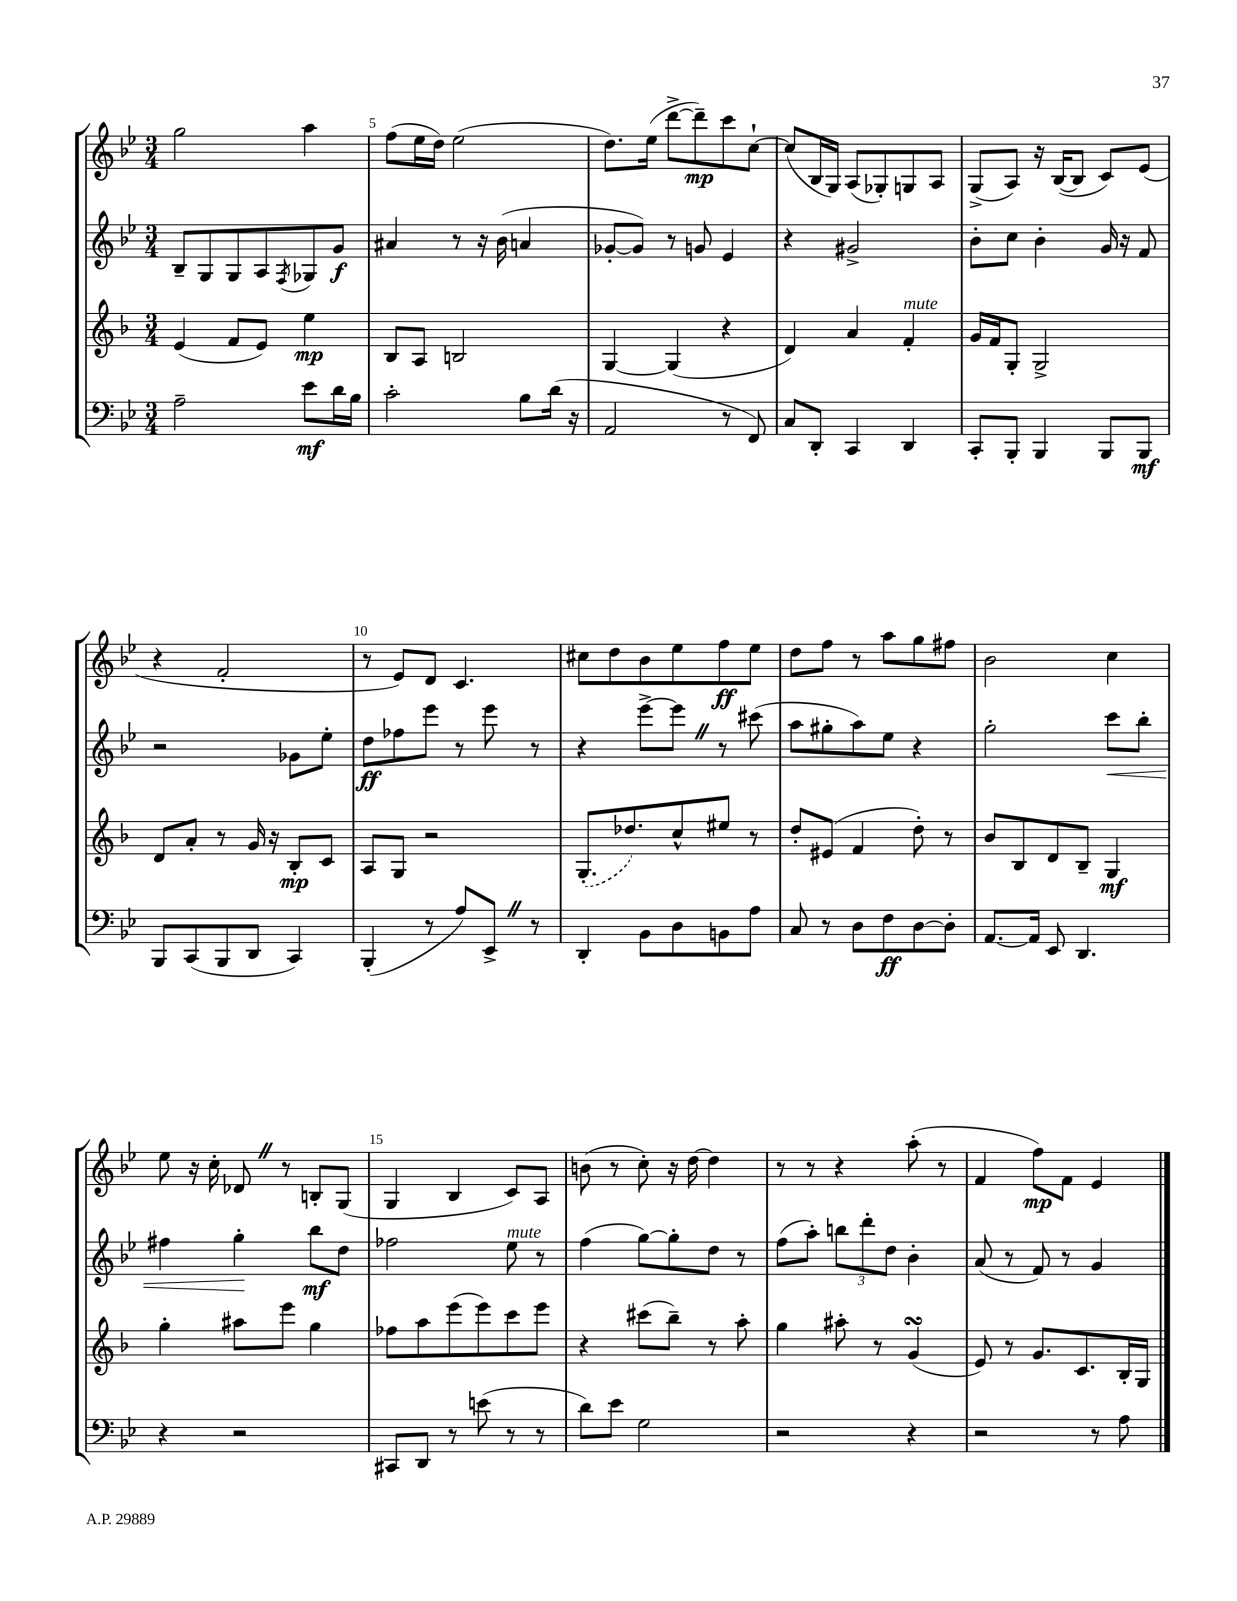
<<
\new StaffGroup <<
\new Staff = "s0" {
    \clef treble \key bes \major \numericTimeSignature \time 3/4
    g''2 a''4 |
    f''8( ees''16 d''16) ees''2( |
    d''8.) ees''16( d'''8~-> d'''8--\mp) c'''8 c''8~-! |
    c''8( bes16 g16) a8( ges8-.) g8 a8 |
    g8->( a8) r16 bes16~( bes8 c'8) ees'8( |
    r4 f'2-. |
    r8 ees'8) d'8 c'4. |
    cis''8 d''8 bes'8 ees''8 f''8\ff ees''8 |
    d''8 f''8 r8 a''8 g''8 fis''8 |
    bes'2 c''4 |
    ees''8 r16 c''16-. des'8 \once \override BreathingSign.text = \markup { \musicglyph "scripts.caesura.straight" } \breathe r8 b8-. g8( |
    g4 bes4 c'8) a8 |
    b'8( r8 c''8-.) r16 d''16~ d''4 |
    r8 r8 r4 a''8-.( r8 |
    f'4 f''8\mp) f'8 ees'4 \bar "|." |
}
\new Staff = "s1" {
    \clef treble \key bes \major \numericTimeSignature \time 3/4
    bes8-- g8 g8 a8 \acciaccatura { f8 } ges8 g'8\f |
    ais'4 r8 r16 bes'16( a'4 |
    ges'8~-. ges'8) r8 g'8 ees'4 |
    r4 gis'2-> |
    bes'8-. c''8 bes'4-. g'16 r16 f'8 |
    r2 ges'8 ees''8-. |
    d''8\ff fes''8 ees'''8 r8 ees'''8 r8 |
    r4 ees'''8~-> ees'''8 \once \override BreathingSign.text = \markup { \musicglyph "scripts.caesura.straight" } \breathe r8 cis'''8( |
    a''8 gis''8-. a''8) ees''8 r4 |
    g''2-. c'''8\< bes''8-. |
    fis''4 g''4-.\! bes''8\mf d''8 |
    fes''2 ees''8^\markup { \italic "mute" } r8 |
    f''4( g''8~) g''8-. d''8 r8 |
    f''8( a''8-.) \tuplet 3/2 { b''8 d'''8-. d''8 } bes'4-. |
    a'8( r8 f'8) r8 g'4 \bar "|." |
}
\new Staff = "s2" {
    \clef treble \key f \major \numericTimeSignature \time 3/4
    e'4( f'8 e'8) e''4\mp |
    bes8 a8 b2 |
    g4~ g4( r4 |
    d'4) a'4 f'4-.^\markup { \italic "mute" } |
    g'16 f'16 g8-. g2-> |
    d'8 a'8-. r8 g'16 r16 bes8-.\mp c'8 |
    a8 g8 r2 |
    \once \slurDashed g8.-.( des''8.) c''8-^ eis''8 r8 |
    d''8-. eis'8( f'4 d''8-.) r8 |
    bes'8 bes8 d'8 bes8-- g4\mf |
    g''4-. ais''8 e'''8 g''4 |
    fes''8 a''8 e'''8( e'''8) c'''8 e'''8 |
    r4 cis'''8( bes''8--) r8 a''8-. |
    g''4 ais''8-. r8 g'4\turn( |
    e'8) r8 g'8. c'8. bes16-. g16 \bar "|." |
}
\new Staff = "s3" {
    \clef bass \key bes \major \numericTimeSignature \time 3/4
    a2-- ees'8\mf d'16 bes16 |
    c'2-. bes8 d'16( r16 |
    a,2 r8 f,8) |
    c8 d,8-. c,4 d,4 |
    c,8-. bes,,8-. bes,,4 bes,,8 bes,,8\mf |
    bes,,8 c,8( bes,,8 d,8 c,4) |
    bes,,4-.( r8 a8) ees,8-> \once \override BreathingSign.text = \markup { \musicglyph "scripts.caesura.straight" } \breathe r8 |
    d,4-. bes,8 d8 b,8 a8 |
    c8 r8 d8 f8\ff d8~ d8-. |
    a,8.~ a,16 ees,8 d,4. |
    r4 r2 |
    cis,8 d,8 r8 e'8( r8 r8 |
    d'8) ees'8 g2 |
    r2 r4 |
    r2 r8 a8 \bar "|." |
}
>>
>>
\layout { \context { \Score currentBarNumber = #4 \override BarNumber.break-visibility = ##(#f #t #t) barNumberVisibility = #(every-nth-bar-number-visible 5) } }
